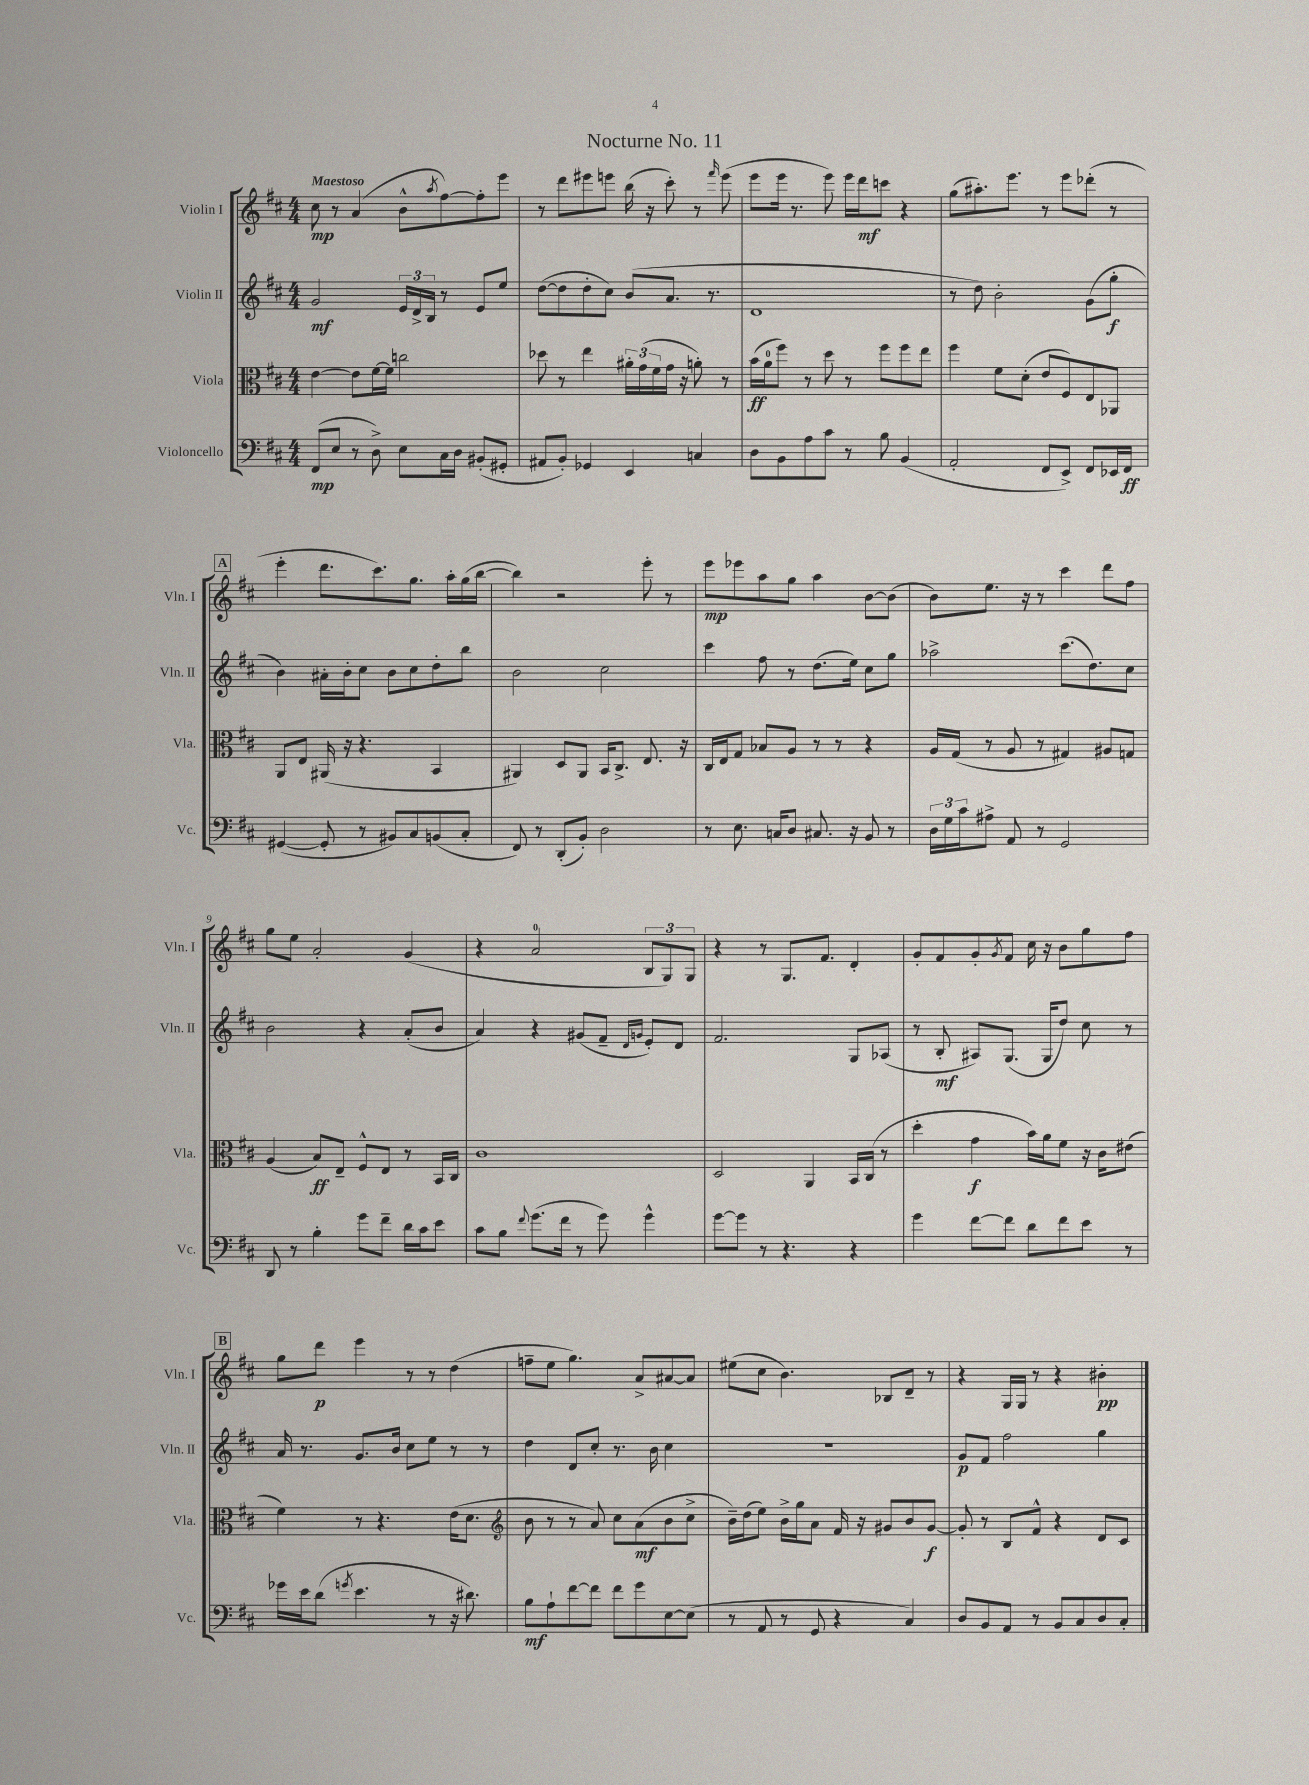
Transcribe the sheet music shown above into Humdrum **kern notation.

**kern	**dynam	**kern	**dynam	**kern	**dynam	**kern	**dynam
*part4	*part4	*part3	*part3	*part2	*part2	*part1	*part1
*staff4	*staff4	*staff3	*staff3	*staff2	*staff2	*staff1	*staff1
*I"Violoncello	*	*I"Viola	*	*I"Violin II	*	*I"Violin I	*
*I'Vc.	*	*I'Vla.	*	*I'Vln. II	*	*I'Vln. I	*
*clefF4	*	*clefC3	*	*clefG2	*	*clefG2	*
*k[f#c#]	*	*k[f#c#]	*	*k[f#c#]	*	*k[f#c#]	*
*M4/4	*	*M4/4	*	*M4/4	*	*M4/4	*
=1	=1	=1	=1	=1	=1	=1	=1
!	!	!	!	!	!	!LO:TX:a:B:t=Maestoso	!
(8FF#/L	mp	[4e\	.	2g/	mf	8cc#\	mp
8E/J	.	.	.	.	.	8r	.
8r	.	8e\L]	.	.	.	(4a/	.
8D^\)	.	[16f#\L	.	.	.	.	.
.	.	16f#\JJ]	.	.	.	.	.
8E\L	.	2ccn\	.	24e/LL	.	8b^^\L	.
.	.	.	.	24d^/	.	.	.
.	.	.	.	24B/JJ	.	.	.
.	.	.	.	.	.	8qaa/	.
16C#\L	.	.	.	8r	.	[8ff#\)	.
16D\JJ	.	.	.	.	.	.	.
(8BB#X'/L	.	.	.	8e/L	.	8ff#'\]	.
8GG#X'/J	.	.	.	8ee/J	.	8eee\J	.
=2	=2	=2	=2	=2	=2	=2	=2
8AA#X/L	.	8dd-X\	.	([8dd\L	.	8r	.
8BB'/J)	.	8r	.	8dd\]	.	8ddd\L	.
4GG-X/	.	4ee\	.	8dd'\	.	8eee#X\	.
.	.	.	.	8cc#\J)	.	8eeen\J	.
4EE/	.	24a#X'\LL	.	(8b/L	.	(16bb\	.
.	.	(24g\	.	.	.	.	.
.	.	.	.	.	.	16r	.
.	.	24f#\	.	.	.	.	.
.	.	16g\JJ	.	8.a/J	.	8ccc#'\)	.
.	.	16r	.	.	.	.	.
4Cn/	.	8an'\)	.	.	.	8r	.
.	.	.	.	8.r	.	.	.
.	.	.	.	.	.	16qqfff#/	.
.	.	8r	.	.	.	(8eee\	.
=3	=3	=3	=3	=3	=3	=3	=3
8D\L	.	(16b\LL	ff	1d	.	8eee\L	.
.	.	16a\J	.	.	.	.	.
8BB\	.	8ff#\J)	.	.	.	16eee\Jk	.
.	.	.	.	.	.	8.r	.
8A\	.	8r	.	.	.	.	.
8c#\J	.	8dd\	.	.	.	8eee\)	.
8r	.	8r	.	.	.	16eee\LL	.
.	.	.	.	.	.	16ddd\J	mf
8B\	.	8ff#\L	.	.	.	8cccn\J	.
(4BB/	.	8ff#\	.	.	.	4r	.
.	.	8ee\J	.	.	.	.	.
=4	=4	=4	=4	=4	=4	=4	=4
2AA'/	.	4ff#\	.	8r	.	(8gg\L	.
.	.	.	.	8dd\)	.	8.aa#X'\)	.
.	.	8f#\L	.	2b'\	.	.	.
.	.	.	.	.	.	8.eee\J	.
.	.	(8d'\J	.	.	.	.	.
8FF#/L	.	8e/L	.	.	.	8r	.
8EE^/J)	.	8F#/)	.	.	.	8eee\L	.
8FF#/L	.	8E/	.	(8g\L	.	(8ddd-X'\J	.
16EE-X/L	.	8AA-X/J	.	8gg'\J	f	8r	.
16FF#/JJ	ff	.	.	.	.	.	.
!!LO:LB:g=z
!!LO:REH:place=s1:t=A
=5	=5	=5	=5	=5	=5	=5	=5
([4GG#X/	.	8AA/L	.	4b\)	.	4eee'\	.
.	.	8E/J	.	.	.	.	.
8GG#'/]	.	(16AA#X/	.	16a#X'\LL	.	8.ddd\L	.
.	.	16r	.	16b'\J	.	.	.
8r	.	4.r	.	8cc#\J	.	.	.
.	.	.	.	.	.	8.ccc#\)	.
8BB#X/L)	.	.	.	8b\L	.	.	.
8C#/	.	.	.	8cc#\	.	8.gg\J	.
(8BBn/	.	4BB/	.	8dd'\	.	.	.
.	.	.	.	.	.	16aa'\LL	.
8C#'/J	.	.	.	8bb\J	.	(16gg\	.
.	.	.	.	.	.	[16bb\JJ	.
=6	=6	=6	=6	=6	=6	=6	=6
8FF#/)	.	4AA#X/)	.	2b\	.	4bb\])	.
8r	.	.	.	.	.	.	.
(8DD'/L	.	8D/L	.	.	.	2r	.
8BB'/J)	.	8AA#/J	.	.	.	.	.
2D\	.	16BB/KL	.	2cc#\	.	.	.
.	.	8.C#^/J	.	.	.	.	.
.	.	8.E/	.	.	.	8eee'\	.
.	.	.	.	.	.	8r	.
.	.	16r	.	.	.	.	.
=7	=7	=7	=7	=7	=7	=7	=7
8r	.	16C#/LL	.	4ccc#\	.	8eee\L	mp
.	.	16E/J	.	.	.	.	.
8.E\	.	8G/J	.	.	.	8eee-X\	.
.	.	8B-X/L	.	8ff#\	.	8aa\	.
16Cn/KL	.	.	.	.	.	.	.
8D/J	.	8A/J	.	8r	.	8gg\J	.
8.C#X/	.	8r	.	(8.dd\L	.	4aa\	.
.	.	8r	.	.	.	.	.
16r	.	.	.	16ee\Jk)	.	.	.
8BB/	.	4r	.	8cc#\L	.	[8b\L	.
8r	.	.	.	8gg\J	.	(8b\J]	.
=8	=8	=8	=8	=8	=8	=8	=8
24D\LL	.	16A/LL	.	2aa-X^\	.	8b\L)	.
24G\	.	.	.	.	.	.	.
.	.	(16G/JJ	.	.	.	.	.
24c#\J	.	.	.	.	.	.	.
8A#X^\J	.	8r	.	.	.	8.ee\J	.
8AA/	.	8A/	.	.	.	.	.
.	.	.	.	.	.	16r	.
8r	.	8r	.	.	.	8r	.
2GG/	.	4G#X/)	.	(8.ccc#\L	.	4ccc#\	.
.	.	.	.	8.dd\)	.	.	.
.	.	8A#X/L	.	.	.	8ddd\L	.
.	.	8Gn/J	.	8cc#\J	.	8ff#\J	.
!!LO:LB:g=z
=9	=9	=9	=9	=9	=9	=9	=9
8DD/	.	(4A/	.	2b\	.	8gg\L	.
8r	.	.	.	.	.	8ee\J	.
4B'\	.	8B/L)	ff	.	.	2a'/	.
.	.	8E~/J	.	.	.	.	.
8g\L	.	8F#^^/L	.	4r	.	.	.
8f#~\J	.	8E/J	.	.	.	.	.
16d\LL	.	8r	.	(8a'/L	.	(4g/	.
16c#\J	.	.	.	.	.	.	.
8e\J	.	16BB/LL	.	8b/J	.	.	.
.	.	16C#/JJ	.	.	.	.	.
=10	=10	=10	=10	=10	=10	=10	=10
8c#\L	.	1c#	.	4a/)	.	4r	.
8B\J	.	.	.	.	.	.	.
8qqf#/	.	.	.	.	.	.	.
(8.g\L	.	.	.	4r	.	2a/	.
16f#\Jk	.	.	.	.	.	.	.
8r	.	.	.	(8g#X/L	.	.	.
8g\)	.	.	.	8f#~/J	.	.	.
.	.	.	.	16qqd/LL	.	.	.
.	.	.	.	16qqgn/JJ	.	.	.
4g^^\	.	.	.	8e'/L)	.	12B/L	.
.	.	.	.	.	.	12G/)	.
.	.	.	.	8d/J	.	.	.
.	.	.	.	.	.	12G/J	.
=11	=11	=11	=11	=11	=11	=11	=11
[8g\L	.	2D/	.	2.f#/	.	4r	.
8g\J]	.	.	.	.	.	.	.
8r	.	.	.	.	.	8r	.
4.r	.	.	.	.	.	8.G/L	.
.	.	4AA/	.	.	.	.	.
.	.	.	.	.	.	8.f#/J	.
4r	.	16BB/LL	.	8G/L	.	4d'/	.
.	.	(16C#/JJ	.	.	.	.	.
.	.	8r	.	(8A-X/J	.	.	.
=12	=12	=12	=12	=12	=12	=12	=12
4g\	.	4dd'\	.	8r	.	8g'/L	.
.	.	.	.	8B'/	mf	8f#/	.
[8f#\L	.	4g\	f	8A#X/L)	.	8g'/	.
.	.	.	.	.	.	8qg/	.
8f#\J]	.	.	.	(8.G/J	.	8f#/J	.
8d\L	.	16b\LL)	.	.	.	16cc#\	.
.	.	16a\J	.	16G/KL	.	16r	.
8f#\	.	8f#\J	.	8dd/J)	.	8b\L	.
8e\J	.	16r	.	8cc#\	.	8gg\	.
.	.	16c#\KL	.	.	.	.	.
8r	.	(8e#X\J	.	8r	.	8ff#\J	.
!!LO:LB:g=z
!!LO:REH:place=s1:t=B
=13	=13	=13	=13	=13	=13	=13	=13
16g-X\LL	.	4f#\)	.	16a/	.	8gg\L	.
16e\J	.	.	.	8.r	.	.	.
(8d\J	.	.	.	.	.	8ddd\J	p
8qgn/	.	.	.	.	.	.	.
4.e\	.	8r	.	8.g/L	.	4eee\	.
.	.	4.r	.	.	.	.	.
.	.	.	.	16b/Jk	.	.	.
.	.	.	.	8cc#\L	.	8r	.
8r	.	.	.	8ee\J	.	8r	.
16r	.	(16e\KL	.	8r	.	(4dd\	.
8.d#X\)	.	8.d\J	.	.	.	.	.
.	.	.	.	8r	.	.	.
=14	=14	=14	=14	=14	=14	=14	=14
*	*	*clefG2	*	*	*	*	*
8B\L	mf	8b\	.	4dd\	.	8ffn~\L	.
8A`\	.	8r	.	.	.	8ee\J	.
[8f#\	.	8r	.	8d/L	.	4.gg\)	.
8f#\J]	.	8a/)	.	8cc#'/J	.	.	.
8f#\L	.	8cc#\L	.	8.r	.	.	.
8g\	.	(8a\	mf	.	.	8a^/L	.
.	.	.	.	16b\	.	.	.
[8E\	.	8b\	.	4cc#\	.	[8a#X/	.
(8E\J]	.	8cc#^\J	.	.	.	8a#/J]	.
=15	=15	=15	=15	=15	=15	=15	=15
8r	.	16b~\LL)	.	1r	.	(8ee#X\L	.
.	.	(16dd\J	.	.	.	.	.
8AA/	.	8ee\J)	.	.	.	8cc#\J	.
8r	.	16b^\LL	.	.	.	4.b\)	.
.	.	16gg\J	.	.	.	.	.
8GG/	.	8a\J	.	.	.	.	.
4r	.	16f#/	.	.	.	.	.
.	.	16r	.	.	.	.	.
.	.	8g#X/L	.	.	.	8B-X/L	.
4C#/)	.	8b/	.	.	.	8d~/J	.
.	.	[8g#/J	f	.	.	8r	.
=16	=16	=16	=16	=16	=16	=16	=16
8D/L	.	8g#'/]	.	8g/L	p	4r	.
8BB/	.	8r	.	8f#/J	.	.	.
8AA/J	.	8B/L	.	2ff#\	.	16G/LL	.
.	.	.	.	.	.	16G/JJ	.
8r	.	8f#^^/J	.	.	.	8r	.
8BB/L	.	4r	.	.	.	4r	.
8C#/	.	.	.	.	.	.	.
8D/	.	8d/L	.	4gg\	.	4b#X'\	pp
8C#'/J	.	8c#/J	.	.	.	.	.
==	==	==	==	==	==	==	==
*-	*-	*-	*-	*-	*-	*-	*-
